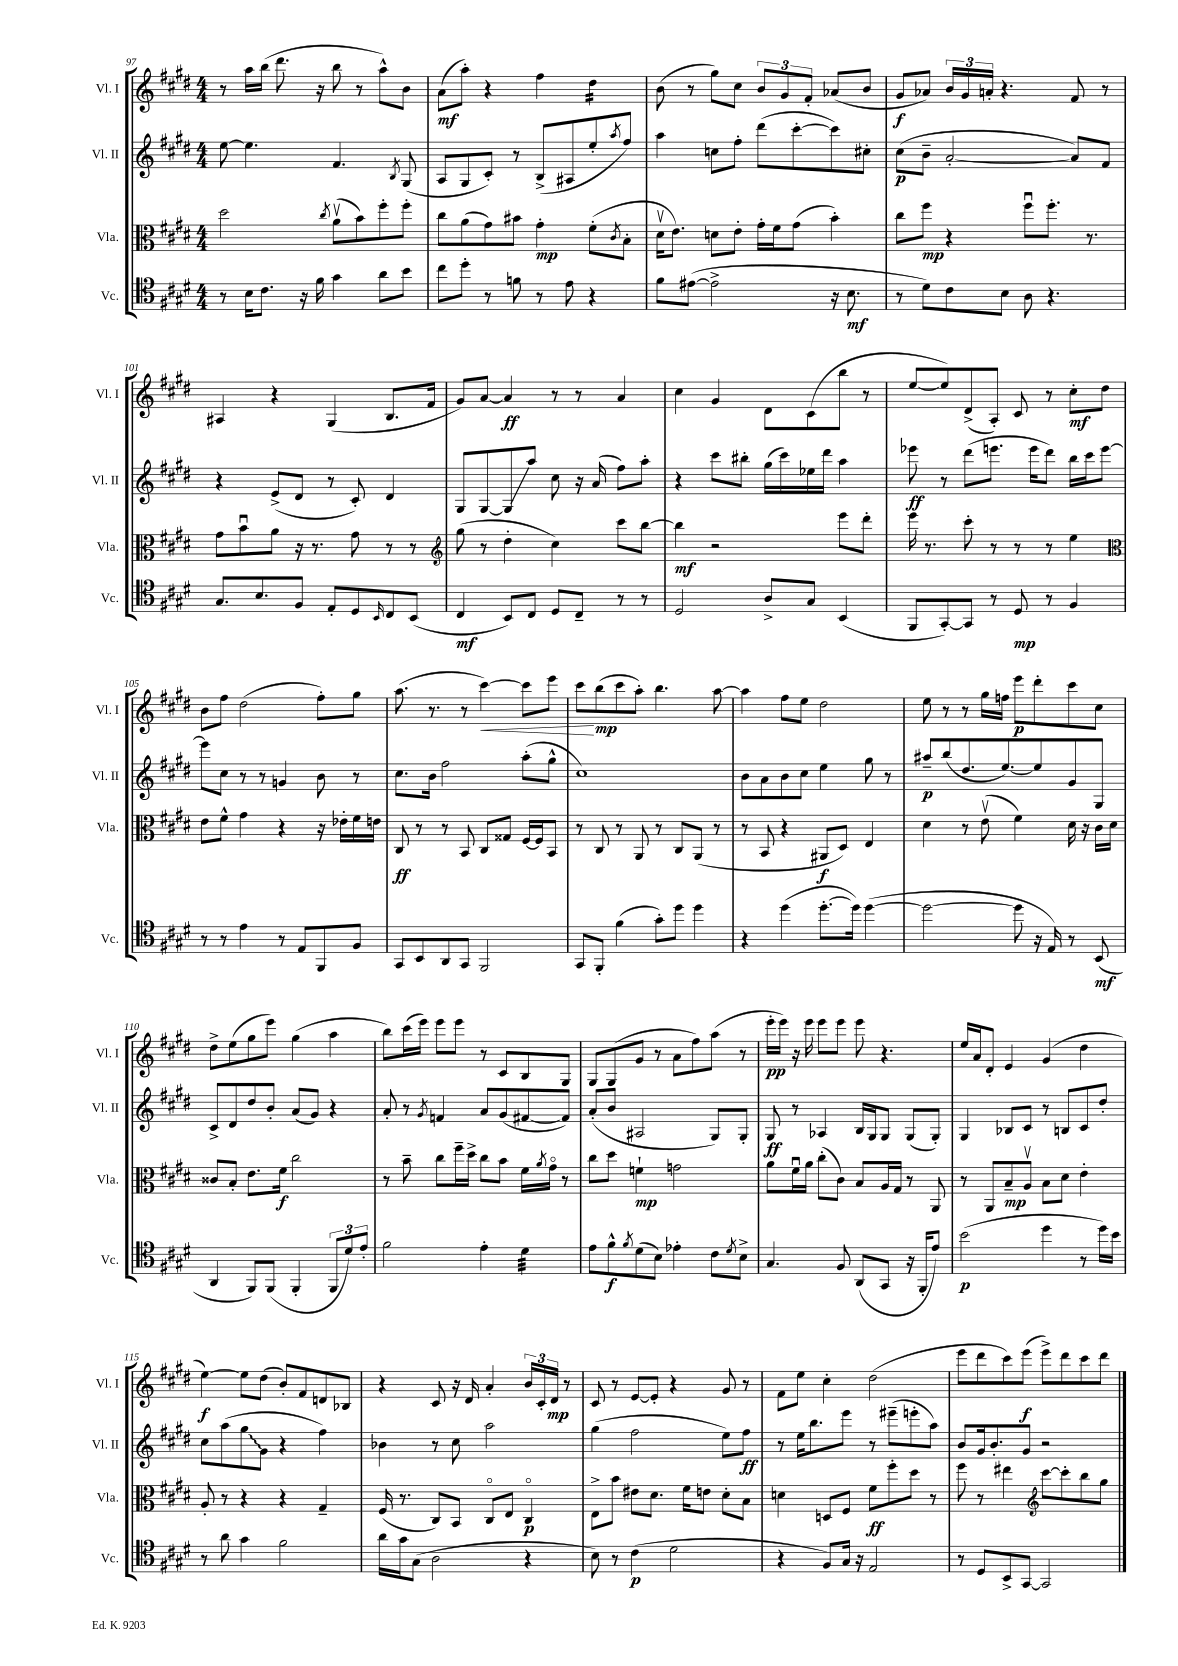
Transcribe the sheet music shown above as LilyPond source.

<<
\new StaffGroup <<
\new Staff = "s0" \with { instrumentName = "Vl. I" shortInstrumentName = "Vl. I" } {
    \clef treble \key e \major \numericTimeSignature \time 4/4
    r8 a''16 b''16( dis'''8. r16 b''8 r8 a''8-^) b'8 |
    a'8\mf( a''8-.) r4 fis''4 dis''4:16 |
    b'8( r8 gis''8) cis''8 \tuplet 3/2 { b'8 gis'8 fis'8-. } aes'8( b'8 |
    gis'8\f aes'8) \tuplet 3/2 { b'16 gis'16 a'16-. } r4. fis'8 r8 |
    ais4 r4 gis4( b8. fis'16 |
    gis'8) a'8~ a'4\ff r8 r8 a'4 |
    cis''4 gis'4 dis'8 cis'8( b''8 r8 |
    e''8~ e''8) dis'8->( a8-.) cis'8 r8 cis''8-.\mf dis''8 |
    b'8 fis''8 dis''2( fis''8-.) gis''8 |
    a''8.( r8. r8 cis'''4~\<) cis'''8 e'''8 |
    cis'''8\! b''8\mp( cis'''8 a''8-.) b''4. a''8~ |
    a''4 fis''8 e''8 dis''2 |
    e''8 r8 r8 gis''16 f''16 e'''8\p dis'''8-. cis'''8 cis''8 |
    dis''8-> e''8( gis''8 e'''8) gis''4( a''4 |
    b''8) cis'''16( e'''16) e'''8 e'''8 r8 cis'8 b8 gis8 |
    gis8 gis8( gis'8 r8 a'8 fis''8) a''8( r8 |
    e'''16-.\pp e'''16) r16 e'''16 e'''8 e'''8 e'''8 r4. |
    e''16 a'16 dis'8-. e'4 gis'4( dis''4 |
    e''4~\f) e''8 dis''8( b'8-.) fis'8 d'8 bes8 |
    r4 cis'8 r16 dis'16 a'4-. \tuplet 3/2 { b'16 cis'16-. dis'16\mp } r8 |
    cis'8 r8 e'8~ e'8-. r4 gis'8 r8 |
    fis'8 e''8 cis''4-. dis''2( |
    e'''8 dis'''8 cis'''8) e'''8\f( e'''8->) dis'''8 cis'''8 dis'''8 \bar "|." |
}
\new Staff = "s1" \with { instrumentName = "Vl. II" shortInstrumentName = "Vl. II" } {
    \clef treble \key e \major \numericTimeSignature \time 4/4
    e''8~ e''4. fis'4. \acciaccatura { b8 } gis8( |
    a8 gis8 cis'8-.) r8 b8->( ais8 e''8-. \acciaccatura { a''8 } fis''8) |
    a''4 c''8 fis''8-. dis'''8( cis'''8~-. cis'''8) cis''8-. |
    cis''8\p( b'8-- a'2~-. a'8) fis'8 |
    r4 e'8->( dis'8 r8 cis'8-.) dis'4 |
    gis8 gis8~ gis8\glissando a''8 cis''8 r16 a'16( fis''8) a''8-. |
    r4 cis'''8 bis''8-. gis''16( cis'''16) ees''16 dis'''16 a''4 |
    ees'''8\ff r8 dis'''8( e'''8. e'''16 dis'''8) b''16 cis'''16 e'''8~ |
    e'''8 cis''8 r8 r8 g'4 b'8 r8 |
    cis''8. b'16 fis''2 a''8-.( gis''8-^ |
    cis''1) |
    b'8 a'8 b'8 cis''8 e''4 gis''8 r8 |
    ais''8--\p b''8( dis''8. e''8.~) e''8 gis'8 gis8 |
    cis'8-> dis'8 dis''8 b'8-. a'8( gis'8) r4 |
    a'8-. r8 \acciaccatura { gis'8 } f'4 a'8 gis'8( fis'8~ fis'8) |
    a'8-.( b'8 ais2 gis8) gis8-. |
    gis8\ff r8 aes4 b16 gis16 gis8 gis8( gis8-.) |
    gis4 bes8 cis'8 r8 b8 cis'8 dis''8-. |
    cis''8 a''8( \once \override Glissando.style = #'zigzag gis''8\glissando gis'8 r4 fis''4) |
    bes'4 r8 cis''8 a''2 |
    gis''4( fis''2 e''8) fis''8\ff |
    r8 e''16 b''8. e'''8 r8 eis'''8--( e'''8-. a''8) |
    b'8 gis'16 b'8.-. gis'8 r2 \bar "|." |
}
\new Staff = "s2" \with { instrumentName = "Vla." shortInstrumentName = "Vla." } {
    \clef alto \key e \major \numericTimeSignature \time 4/4
    dis''2 \acciaccatura { cis''8 } a'8\upbow( b'8) fis''8-. fis''8-. |
    cis''8 a'8( gis'8) bis'8 gis'4-.\mp fis'8-.( \acciaccatura { cis'8 } b8-. |
    dis'16\upbow e'8.) d'8 e'8-. gis'16-. fis'16 gis'8( b'4-.) |
    cis''8 fis''8\mp r4 fis''8\downbow fis''8.-. r8. |
    gis'8 b'8\downbow a'8 r16 r8. gis'8 r8 r8 |
    \clef treble gis''8( r8 dis''4-. cis''4) cis'''8 b''8~ |
    b''4\mf r2 e'''8 dis'''8-. |
    e'''16 r8. cis'''8-. r8 r8 r8 e''4 |
    \clef alto e'8 fis'8-^ gis'4 r4 r16 ees'16-. fis'16 e'16 |
    cis8\ff r8 r8 b,8 cis8 gisis8 fis16~ fis16 b,8 |
    r8 cis8 r8 a,8 r8 cis8 a,8( r8 |
    r8 b,8 r4 ais,8\f dis8) e4 |
    dis'4 r8 e'8\upbow( fis'4) dis'16 r16 cis'16 dis'16 |
    cisis'8 b8-. e'8. fis'16\f cis''2 |
    r8 b'8-- cis''8 fis''16-- dis''16-> cis''8 b'8 fis'16 \acciaccatura { a'8 } gis'16\flageolet r8 |
    cis''8 dis''8 f'4-!\mp g'2 |
    a'8 fis'16\downbow a'16 cis''8-.( cis'8) b8 a16 gis16 r8 a,8 |
    r8 a,8 b8--\mp a8\upbow b8 dis'8 e'4-. |
    a8-. r8 r4 r4 gis4-- |
    fis16( r8. cis8) b,8 cis8\flageolet e8 cis4\flageolet\p |
    e8-> b'8 eis'8 dis'8. fis'16 e'8 dis'8-. b8 |
    d'4 d8 fis8 fis'8\ff fis''8-. dis''8 r8 |
    fis''8 r8 eis''4 \clef treble cis'''8~ cis'''8-. b''8 gis''8 \bar "|." |
}
\new Staff = "s3" \with { instrumentName = "Vc." shortInstrumentName = "Vc." } {
    \clef tenor \key e \major \numericTimeSignature \time 4/4
    r8 b16 cis'8. r16 fis'16 gis'4 a'8 b'8 |
    cis''8 dis''8-. r8 f'8 r8 e'8 r4 |
    fis'8 eis'8~( eis'2-> r16 b8.\mf |
    r8 dis'8) cis'8 b8 a8 r4. |
    gis8. b8. fis8 e8-. dis8 \grace { b,16 } cis8 b,8( |
    cis4\mf b,8) cis8 dis8 cis8-- r8 r8 |
    dis2 a8-> gis8 b,4( |
    fis,8 gis,8~-.) gis,8 r8 dis8\mp r8 fis4 |
    r8 r8 e'4 r8 e8 fis,8 fis8 |
    gis,8 b,8 a,8 gis,8 fis,2 |
    gis,8 fis,8-. fis'4( gis'8-.) dis''8 dis''4 |
    r4 dis''4( dis''8.~-. dis''16) dis''4~( |
    dis''2~ dis''8 r16 e16) r8 b,8\mf( |
    a,4 fis,8) fis,8( fis,4-. \tuplet 3/2 { fis,8 dis'8) e'8-. } |
    fis'2 e'4-. dis'4:32 |
    e'8 fis'8-^\f \acciaccatura { fis'8 } dis'8( b8) ees'4-. cis'8 \acciaccatura { dis'8 } b8-> |
    gis4. fis8 a,8( gis,8 r16 fis,16-. e'8) |
    b'2\p( dis''4 r8 dis''16) b'16 |
    r8 a'8 gis'4 fis'2 |
    a'16 gis'16 gis8( a2 r4 |
    b8) r8 cis'4\p( dis'2 |
    r4 fis8) gis16 r16 e2 |
    r8 dis8 b,8-> gis,8~ gis,2 \bar "|." |
}
>>
>>
\layout { \context { \Score currentBarNumber = #97 } }
